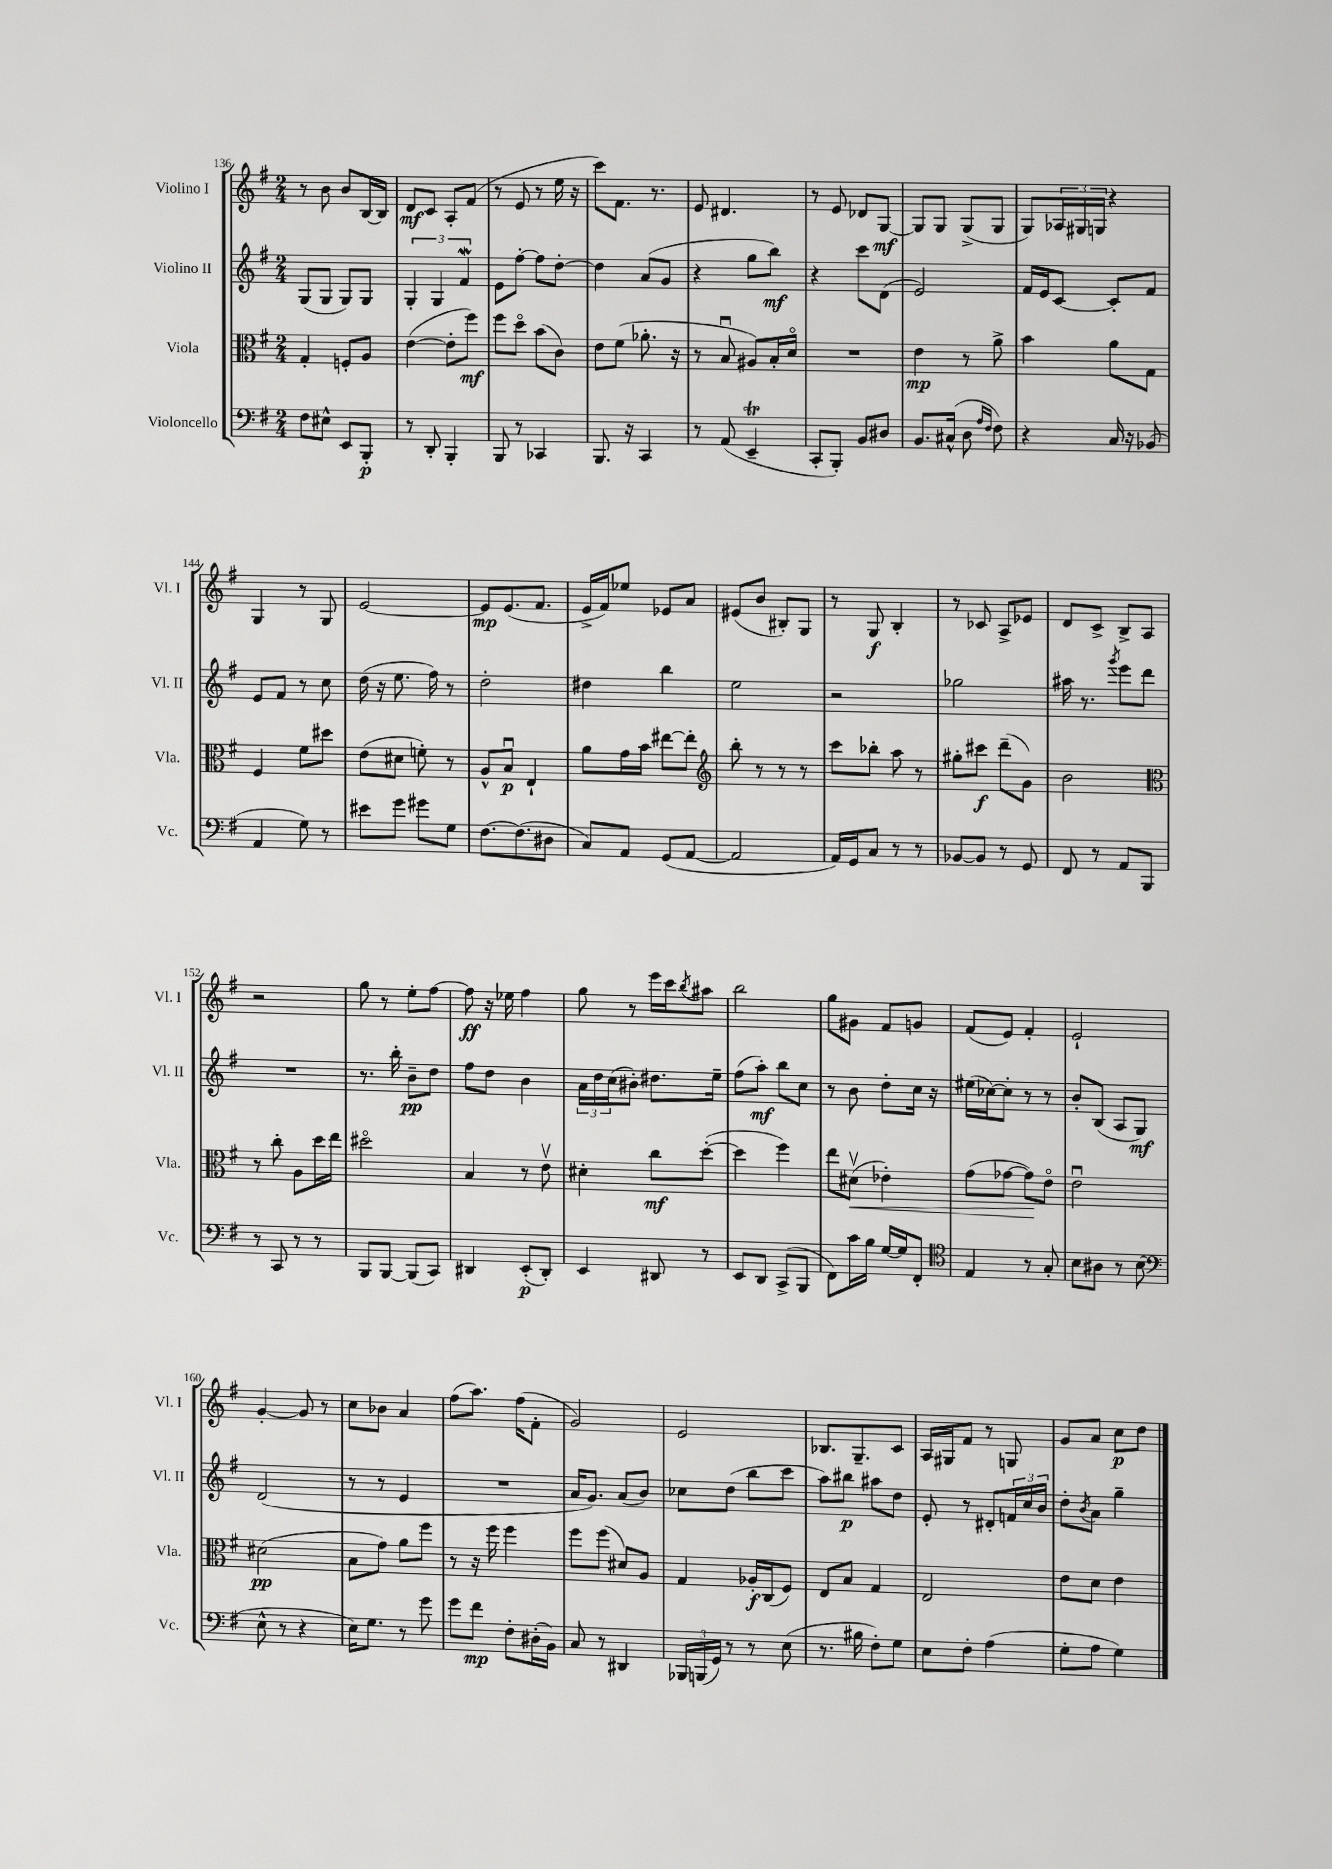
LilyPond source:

<<
\new StaffGroup <<
\new Staff = "s0" \with { instrumentName = "Violino I" shortInstrumentName = "Vl. I" } {
    \clef treble \key g \major \numericTimeSignature \time 2/4
    r8 b'8 b'8 b16~ b16 |
    d'8\mf c'8 a8-. fis'8( |
    r8 e'8 r8 e''16 r16 |
    c'''8) fis'8. r8. |
    e'8 dis'4. |
    r8 e'8 des'8 g8~\mf |
    g8 g8 g8->( g8 |
    g8) \tuplet 3/2 { aes16 gis16 g16 } r4 |
    g4 r8 g8 |
    e'2~ |
    e'8\mp e'8.( fis'8. |
    e'16-> fis'16) ees''8 ees'8 a'8 |
    eis'8( b'8 bis8-.) g8 |
    r8 g8\f b4-. |
    r8 ces'8 a8-> ees'8 |
    d'8 c'8-> b8-> a8 |
    r2 |
    g''8 r8 e''8-. fis''8~ |
    fis''8\ff r16 ees''16 fis''4 |
    g''8 r8 e'''16 c'''16 \acciaccatura { b''8 } ais''8 |
    b''2 |
    g''8 gis'8 fis'8 g'8 |
    fis'8( e'8) fis'4-. |
    e'2-! |
    g'4~-. g'8 r8 |
    c''8 bes'8 a'4 |
    fis''8( a''8.) fis''16( fis'8-. |
    g'2) |
    e'2 |
    bes8. g8.-- c'8 |
    a16 gis16 fis'8 r8 g8 |
    g'8 a'8 c''8\p d''8 \bar "|." |
}
\new Staff = "s1" \with { instrumentName = "Violino II" shortInstrumentName = "Vl. II" } {
    \clef treble \key g \major \numericTimeSignature \time 2/4
    g8( g8 g8) g8 |
    \tuplet 3/2 { g4-. g4 fis'4\mordent } |
    e'8 fis''8~-. fis''8 d''8~-. |
    d''4 a'8( g'8 |
    r4 g''8 b''8\mf) |
    r4 c'''8 d'8( |
    e'2) |
    fis'16 e'16 c'8~ c'8-. fis'8 |
    e'8 fis'8 r8 c''8 |
    d''16( r16 e''8. fis''16) r8 |
    d''2-. |
    dis''4 b''4 |
    e''2 |
    r2 |
    ges''2 |
    ais''16 r8. \acciaccatura { g'''8 } e'''8 d'''8 |
    R2 |
    r8. b''16-. b'8--\pp d''8 |
    fis''8 d''8 b'4 |
    \tuplet 3/2 { a'16 d''16 c''16( } bis'8-.) dis''8. e''16-- |
    fis''8( a''8-.\mf) b''8 c''8 |
    r8 b'8 d''8-. c''16 r16 |
    eis''16( ces''16~) ces''8-. r8 r8 |
    b'8-. b8( a8 g8\mf) |
    d'2( |
    r8 r8 e'4 |
    R2 |
    a'16 g'8.) a'8( b'8) |
    ces''8 d''8( b''8 c'''8 |
    a''8) bis''8\p ais''8 d''8 |
    e'8-. r8 dis'8-. \tuplet 3/2 { f'16 c''16 b'16 } |
    d''8-. \acciaccatura { b'8 } a'8 g''4-- \bar "|." |
}
\new Staff = "s2" \with { instrumentName = "Viola" shortInstrumentName = "Vla." } {
    \clef alto \key g \major \numericTimeSignature \time 2/4
    g4-. f8-. a8 |
    e'4~( e'8-. fis''8\mf) |
    fis''8 d''8\flageolet b'8( c'8) |
    e'8 fis'8( aes'8.-. r16 |
    r8 b8\downbow ais8) b16-. d'16\flageolet |
    R2 |
    e'4\mp r8 a'8-> |
    b'4 a'8 g8 |
    fis4 fis'8 dis''8 |
    e'8( dis'8 f'8-.) r8 |
    a8-^ b8\downbow\p e4-! |
    a'8 g'16 b'16 eis''8~ eis''8-. |
    \clef treble b''8-. r8 r8 r8 |
    c'''8 bes''8-. a''8 r8 |
    gis''8-. cis'''8\f d'''8--( g'8) |
    b'2 |
    \clef alto r8 c''8-. a8 d''16 e''16 |
    dis''2\flageolet |
    b4 r8 e'8\upbow |
    dis'4-. c''8\mf d''8~-.( |
    d''4 fis''4) |
    e''8 dis'8\upbow\<( ees'4-.) |
    g'8( ges'8~ ges'8\!) e'8\flageolet |
    e'2\downbow |
    dis'2\pp( |
    b8 g'8) a'8 fis''8 |
    r8 r16 fis''16 fis''4 |
    fis''8 fis''8( dis'8) a8 |
    g4 aes16-.\f c16( fis8) |
    e8 b8 g4 |
    e2 |
    e'8 d'8 e'4 \bar "|." |
}
\new Staff = "s3" \with { instrumentName = "Violoncello" shortInstrumentName = "Vc." } {
    \clef bass \key g \major \numericTimeSignature \time 2/4
    fis8 eis8-^ e,8 b,,8-.\p |
    r8 d,8-. b,,4-. |
    b,,8 r8 ces,4 |
    b,,8. r16 c,4 |
    r8 a,8( e,4--\trill |
    c,8-. b,,8-.) b,8 dis8 |
    b,8. cis16-^( d8 \grace { a16 fis16 } fis8) |
    r4 c16 r16 bes,8( |
    a,4 g8) r8 |
    eis'8 g'8 gis'8 g8 |
    fis8.~ fis8.( dis8 |
    c8) a,8 g,8( a,8~ |
    a,2 |
    a,16) g,16 c8 r8 r8 |
    bes,8~ bes,8 r8 g,8 |
    fis,8 r8 a,8 b,,8 |
    r8 c,8 r8 r8 |
    b,,8 b,,8~ b,,8( c,8) |
    dis,4 e,8-.\p( dis,8-.) |
    e,4 dis,8 r8 |
    e,8 d,8 c,8->( b,,8 |
    fis,8) c'16 b16 g16~ g16 fis,8-. |
    \clef tenor e4 r8 g8-. |
    b8 ais8 r8 b8( |
    \clef bass e8-^ r8 r4 |
    e16) g8. r8 g'8 |
    g'8 fis'8\mp fis8-. dis16-.( b,16) |
    c8 r8 dis,4 |
    \tuplet 3/2 { bes,,16 b,,16( g,16) } r8 r8 e8( |
    r8. bis16 fis8-.) g8 |
    e8 fis8-. a4( |
    g8-. a8 g4) \bar "|." |
}
>>
>>
\layout { \context { \Score currentBarNumber = #136 } }
